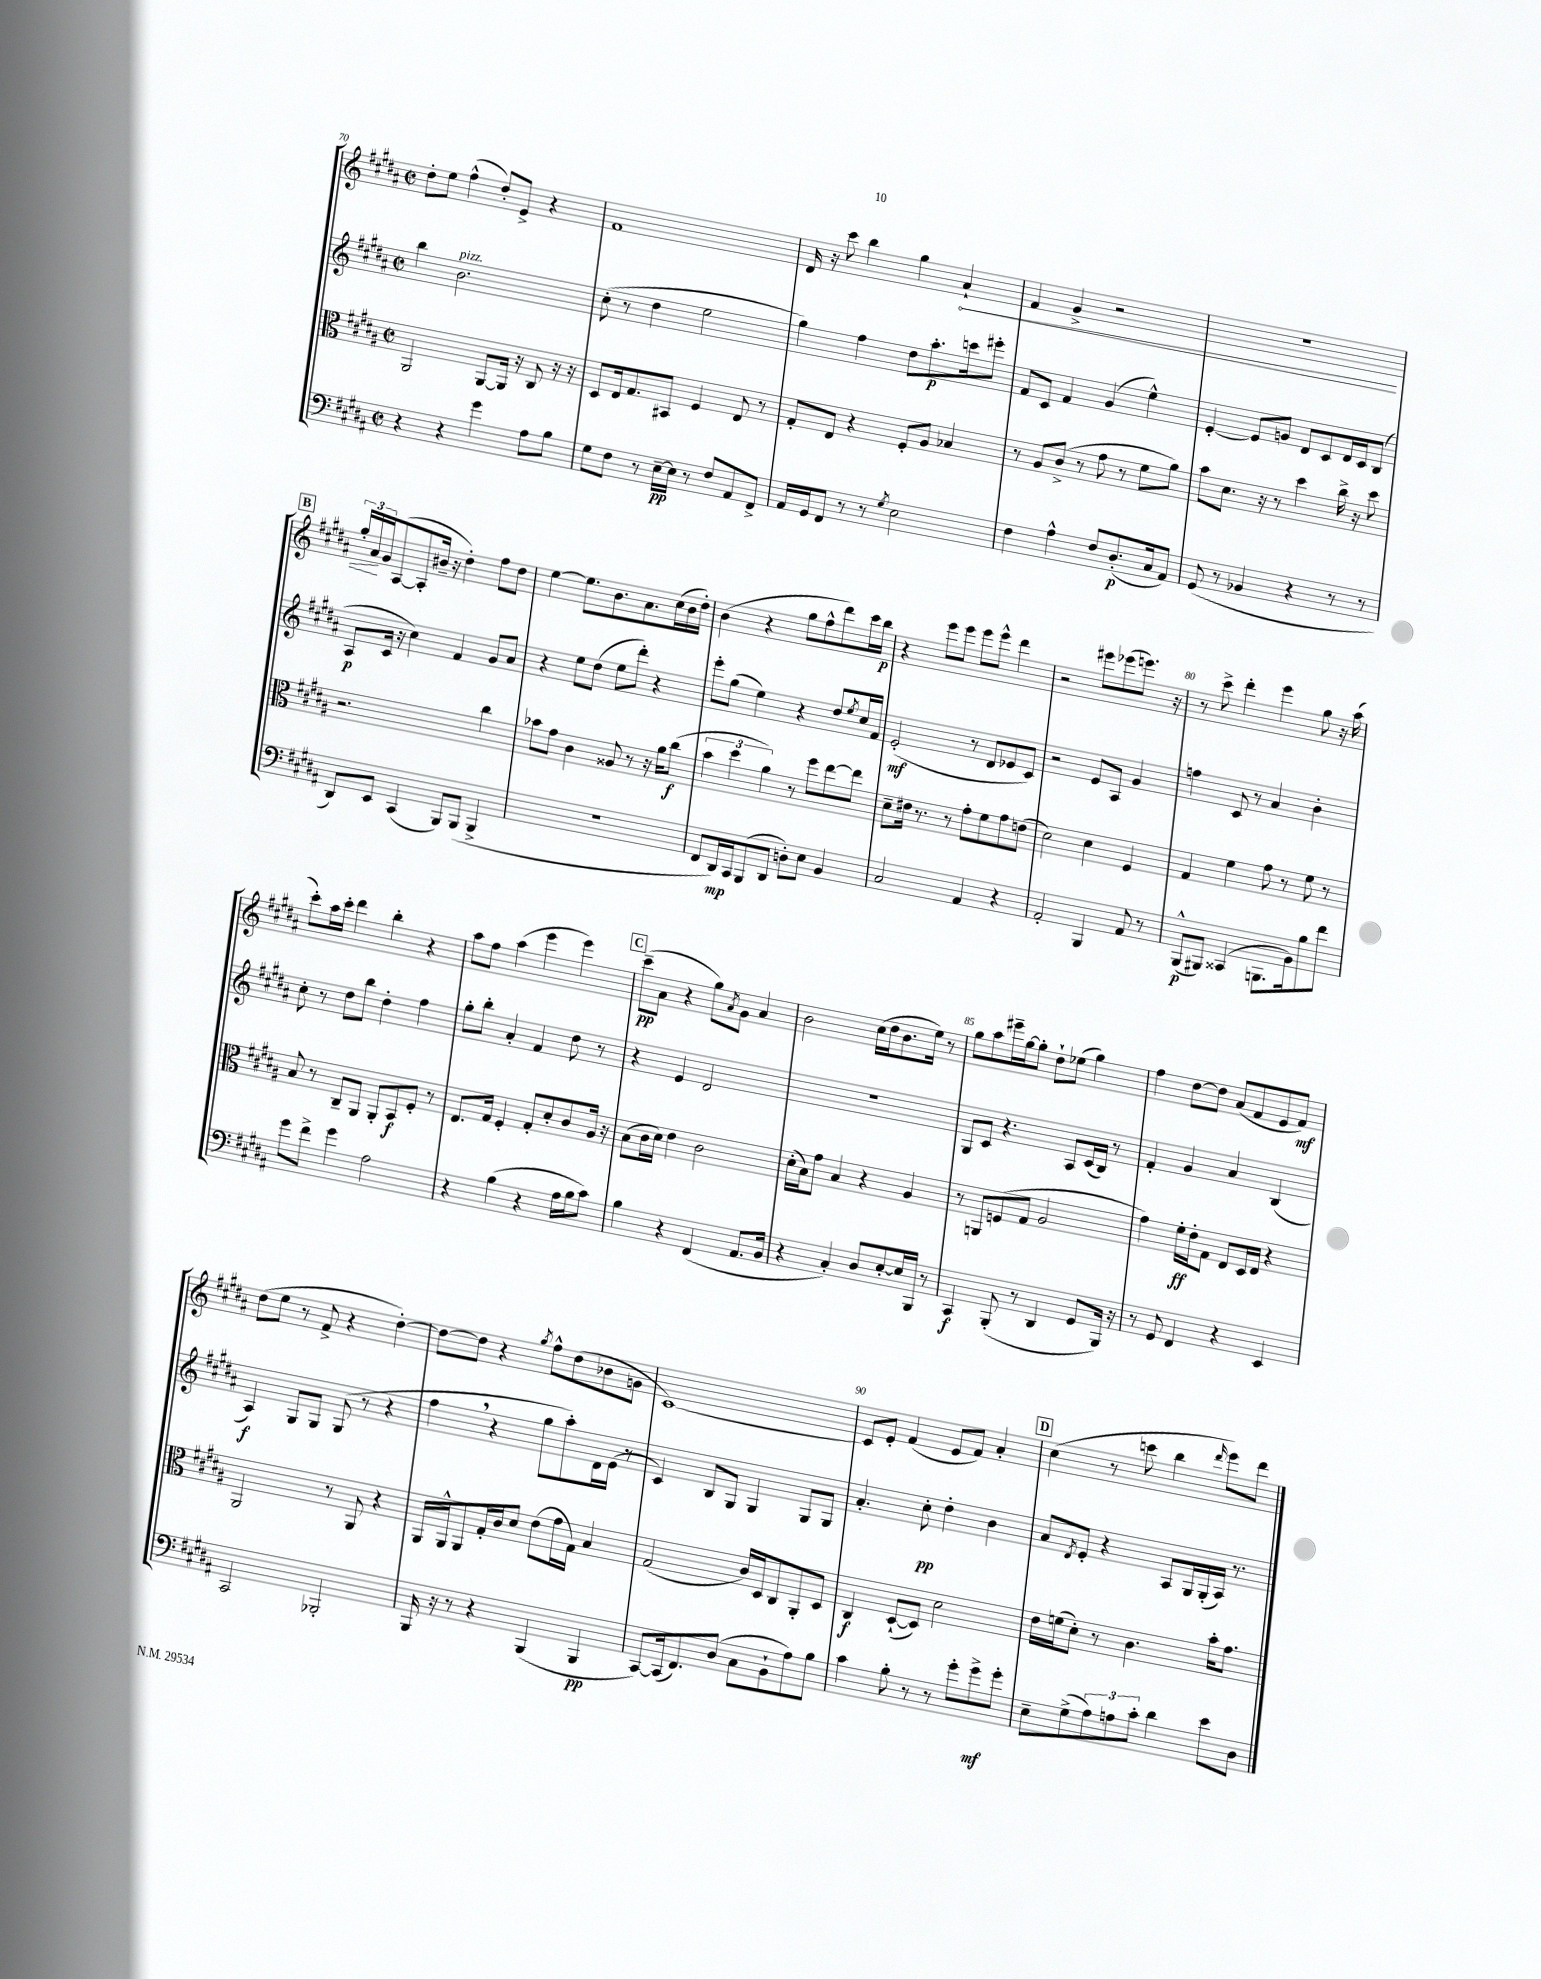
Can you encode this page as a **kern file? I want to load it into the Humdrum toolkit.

**kern	**kern	**kern	**kern
*staff4	*staff3	*staff2	*staff1
*clefF4	*clefC3	*clefG2	*clefG2
*k[f#c#g#d#a#]	*k[f#c#g#d#a#]	*k[f#c#g#d#a#]	*k[f#c#g#d#a#]
*M2/2	*M2/2	*M2/2	*M2/2
*met(c|)	*met(c|)	*met(c|)	*met(c|)
4r	2AA#	4bb	8dd#'
.	.	.	8ee
4r	.	2.b	(4ff#^^
4g#	[8AA#	.	8dd#')
.	16AA#]	.	8e^
.	16r	.	.
8A#	8C#	.	4r
8B	16r	.	.
.	16r	.	.
=	=	=	=
8G#	8D#	(8cc#'	1f#
8F#	16E	8r	.
.	8.G#	.	.
8r	.	4dd#	.
[16E~	8BB#	.	.
16E]	.	.	.
8r	4F#	2ee	.
8F#	.	.	.
8AA#	8E	.	.
8FF#^	8r	.	.
=	=	=	=
16AA#	8G#'	4gg#)	16d#
16GG#	.	.	16r
8FF#	8E	.	8ccc#
8r	4r	4ff#	4bb
8r	.	.	.
8qG#	.	.	.
2E	8F#'	8dd#	4gg#
.	8A#	8.aa#'	.
.	4B-	.	4a#`
.	.	16ccc	.
.	.	8eee#'	.
=	=	=	=
4F#	8r	8f#	4f#
.	8A#	8c#	.
4A#^^	(8c#^	4f#	4g#^
.	8r	.	.
8F#	8g#	(4g#	2r
(8.D#'	8r	.	.
.	8f#	4ee^^)	.
16C#	.	.	.
8AA#)	8a#)	.	.
=	=	=	=
(8GG#	8b	[4e'	1r
8r	8.d#	.	.
4BB-	.	8e]	.
.	16r	.	.
.	8r	8g	.
4r	4dd#	8d#	.
.	.	8c#	.
8r	16cc#^	16d#	.
.	16r	16c#	.
8r	8dd#	(8B	.
=	=	=	=
8DD#)	2.r	8A#	24gg#'
.	.	.	24a#
.	.	.	24g#
8EE	.	16c#	([8A#
.	.	16r	.
(4CC#	.	4cc#)	8A#']
.	.	.	16b#~
.	.	.	16r
8BBB)	.	4f#	4dd#')
(8BBB	.	.	.
4BBB^	4cc#	8g#	8ff#
.	.	8a#	8dd#
=	=	=	=
1r	8b-	4r	[4ee
.	8g#	.	.
.	4c#	8ee	8.ee]
.	.	(8dd#	.
.	.	.	8.b
.	8A##	8ee	.
.	8r	8ddd#')	8.a#
.	16r	4r	.
.	16a#	.	(16cc#
.	(8cc#	.	16b
.	.	.	16dd#')
=	=	=	=
8FF#	6b	8eee'	(4b
16DD#)	.	(8gg#	.
.	6dd#	.	.
16CC#	.	.	.
(8BBB	.	4ee)	4r
.	6a#)	.	.
8DD#	.	.	.
8D')	8r	4r	8gg#
8E	8ff#	.	8ff#^^
4BB	[8ee	8dd#	8ddd#)
.	.	8qee	.
.	8ee]	16cc#	16ccc#
.	.	16f#	16bb
=	=	=	=
2C#	8d#~	(2e'	4r
.	16e#	.	.
.	8.r	.	.
.	.	.	8eee
.	8r	.	8eee
4AA#	8g#'	8r	8eee
.	8f#	8d#	8eee^^
4r	8g#	8e-	4ddd#
.	(8e	8c#)	.
=	=	=	=
2AA#'	2d#)	2r	2r
4BBB	4d#	8e	8eee#
.	.	8A#	(8eee-
8AA#	4F#	4g#	8.eee)
8r	.	.	.
.	.	.	16r
=	=	=	=
(8BBB^^	4G#	4ff	8r
8BBB#)	.	.	8ccc#^
(4CC##	4f#	8c#	4ddd#'
.	.	8r	.
8.BBB	8g#	4a#	4eee
.	8r	.	.
16BB)	.	.	.
8B	8f#	4b'	8gg#
8f#	8r	.	16r
.	.	.	(16aa#
=	=	=	=
8g#	8B	8cc#'	8ccc#')
8f#^	8r	8r	16aa#
.	.	.	16ccc#'
4g#	8C#~	8dd#	4ddd#
.	8AA#	8bb	.
2A#	8AA#'	4dd#'	4bb'
.	8BB	.	.
.	8F#'	4ff#	4r
.	8r	.	.
=	=	=	=
4r	8.E	8gg#'	8aa#
.	.	8bb'	8ff#
.	16G#	.	.
(4B	4F#'	4a#'	(4aa#
4r	8G#'	4f#	4eee
.	8d#'	.	.
16A#	8c#	8dd#	4eee)
16B	.	.	.
8c#)	16A#	8r	.
.	16r	.	.
=	=	=	=
4B	(8B	4r	(8ccc#~
.	16c#	.	8a#
.	16d#)	.	.
4r	4e	4e	4r
(4FF#	2c#	2d#	8gg#)
.	.	.	8qa#
.	.	.	8g#
8.AA#	.	.	4a#
16BB	.	.	.
=	=	=	=
4r	(16d#'	1r	2b
.	16B)	.	.
.	8g#	.	.
4C#')	4B	.	.
8D#	4r	.	(16cc#
.	.	.	16dd#
[8E'	.	.	8.b
16E]	4A#	.	.
16BBB	.	.	16ee)
8r	.	.	8r
=	=	=	=
4CC#	8r	8G#	8gg#
.	8AA	8c#	8aa#
(8BBB'	(8F	4.r	16eee#~
.	.	.	[16gg#
8r	8G#	.	8gg#']
4DD#	2A#	.	8dd#`
.	.	8A#	(8ee-
8GG#	.	(16c#	4gg#)
.	.	16B)	.
16BBB)	.	8r	.
16r	.	.	.
=	=	=	=
8r	4g#)	4f#'	4ff#
8GG#	.	.	.
4FF#	16f#'	4g#	[8dd#
.	16e'	.	.
.	8G#	.	8dd#]
4r	8E	4a#	(8a#
.	16D#	.	8f#
.	16E	.	.
4EE	4r	(4B	8e
.	.	.	8f#)
=	=	=	=
2CC#	2AA#	4A#)	(8dd#
.	.	.	8ee
.	.	8G#	8r
.	.	8G#	8f#^
2BBB-'	8r	(8G#	4r
.	8AA#	8r	.
.	4r	4r	[4dd#')
=	=	=	=
16BBB	16AA#	4ff#	8dd#_
16r	16AA#^^	.	.
8r	8AA#	.	8dd#]
4r	16G#'	4r	4r
.	16c#	.	.
.	8d#	.	.
.	.	.	8qgg#
(4BBB	(8e	8gg#	8ff#^^
.	16g#	8aa#')	(8dd#
.	16G#)	.	.
4BBB	4B	16d#	8b-
.	.	(16e	.
.	.	8r	8g
=	=	=	=
[8CC#)	(2G#	4c#)	[1c#)
(16CC#]	.	.	.
8.FF#)	.	.	.
.	.	8B	.
(8D#	.	8G#	.
8C#	16c#)	4G#	.
.	16D#	.	.
8BB`	8C#	.	.
8A#)	8AA#'	8G#	.
8B	8D#	8G#	.
=	=	=	=
4c#	4C#	4.a#'	8c#]
.	.	.	8e'
8B'	([8D#`	.	(4f#
8r	8D#])	8cc#'	.
8r	2d#	4dd#'	8e
8g#'	.	.	8f#)
8g#^	.	4b	4a#'
8g#'	.	.	.
=	=	=	=
8E~	16e	8a#	(4cc#
.	(16f	.	.
.	.	8qd#	.
(8G#^	8d#')	8e'	.
12A#)	8r	4r	8r
12A	.	.	.
.	4.c#	.	8ccc
12c#'	.	.	.
4d#	.	8A#	4bb
.	.	16G#	.
.	.	(16G#'	.
.	.	.	16qqddd#
8e	16b'	16A#)	8eee)
.	8.g#	8.r	.
8D#	.	.	8ddd#
==	==	==	==
*-	*-	*-	*-
